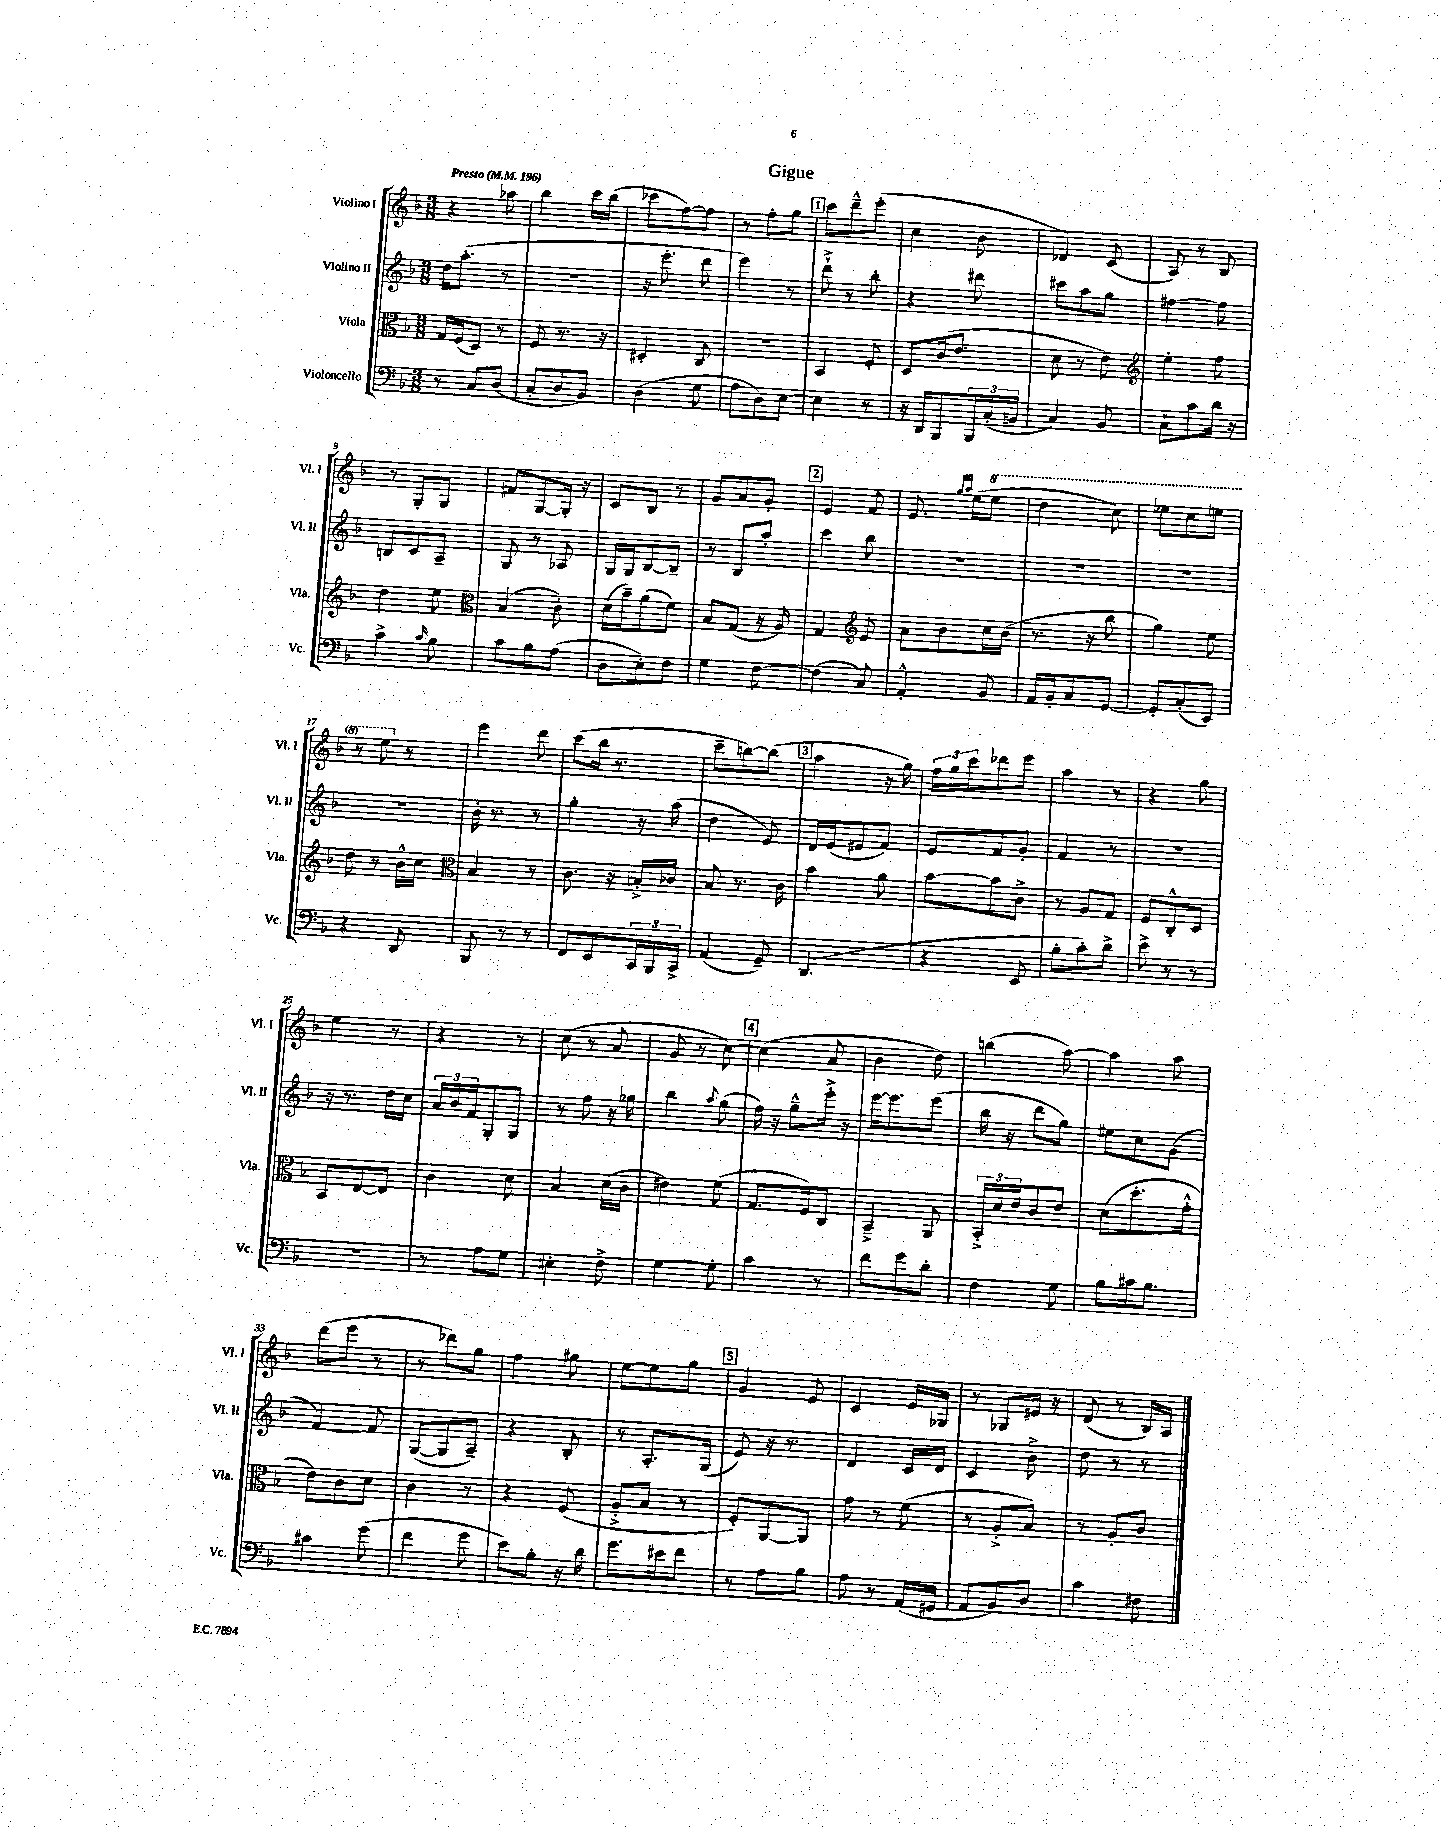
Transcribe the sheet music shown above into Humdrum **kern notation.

**kern	**kern	**kern	**kern
*staff4	*staff3	*staff2	*staff1
*clefF4	*clefC3	*clefG2	*clefG2
*k[b-]	*k[b-]	*k[b-]	*k[b-]
*M3/8	*M3/8	*M3/8	*M3/8
*MM196	*MM196	*MM196	*MM196
8r	16G	16dd	4r
.	(16F	(8.aa'	.
8C	8D)	.	.
(8D	8r	8r	8aa-
=	=	=	=
8C'	8F	4.r	4bb-
8D	8.r	.	.
8BB-)	.	.	16ccc
.	16r	.	(16bb-
=	=	=	=
(4D	4D#'	16r	8ccc-
.	.	8.eee'	.
.	.	.	[8ff)
8G	8C	8ddd	8ff]
=	=	=	=
8A	4.r	4eee)	8r
8D)	.	.	8ff'
[8E	.	8r	8gg
=	=	=	=
4E]	4BB-	8ddd`^	8ccc
.	.	8r	8ddd~^^
8r	8F'	8bb-'	(8eee'
=	=	=	=
16r	8D	4r	4cc
16DD	.	.	.
8BBB-	(16c	.	.
.	8.e	.	.
24BBB-	.	8ddd#	8b-
(24C'	.	.	.
24BB	.	.	.
=	=	=	=
4C)	8d	8ccc#	4d-)
.	8r	8aa	.
8BB-	8e)	8gg	(8c
=	=	=	=
*	*clefG2	*	*
8C`	4ee'	[4ff#	8A)
8c	.	.	8r
16d	8ff	8ff#]	8B-
16r	.	.	.
=	=	=	=
4c^	4dd	8B	8r
.	.	8c	8G'
16qqc	.	.	.
8B-	8ee	8A~	8G
=	=	=	=
*	*clefC3	*	*
8c	(4B-	8G	8f#
8B-	.	8r	[8G
(8A	8c')	8A-	16G']
.	.	.	16r
=	=	=	=
8D	(16d	16G	8c
.	16b-~)	16G	.
8E')	(8a	[8B-	8B-
8F	8f)	8B-~]	8r
=	=	=	=
4G	8B-	8r	8g
.	(8G	8B-	8a
[8F	16r	8aa'	8g'
.	16A)	.	.
=	=	=	=
(4F]	4G	4ccc	4e
*	*clefG2	*	*
8C)	8e	8bb-	8f
=	=	=	=
4AA'^^	8a	4.r	8.e
.	8b-	.	.
.	.	.	16qqgg
.	.	.	16qqaa
.	.	.	(16ee
8BB-	16cc	.	8eee
.	(16b-	.	.
=	=	=	=
16AA	8.r	4.r	4ddd
16BB-'	.	.	.
8C	.	.	.
.	16r	.	.
[8GG	8bb-	.	8ccc)
=	=	=	=
8GG']	4gg)	4.r	8eee-
(8C'	.	.	8ccc
8EE)	8ee	.	8eee
=	=	=	=
4r	8dd	4.r	8r
.	8r	.	8eee
8DD	16b-^^	.	8r
.	16cc	.	.
=	=	=	=
*	*clefC3	*	*
8BBB-	4B-	16b-'	4eee
.	.	8.r	.
8r	.	.	.
8r	8r	8r	8ddd
=	=	=	=
8FF	8.c	4gg'	(8ccc
8EE	.	.	16bb-
.	16r	.	8.r
24CC	16B'^	16r	.
24BBB-	.	.	.
.	16c-	(16aa	.
24CC^	.	.	.
=	=	=	=
(4AA	8B-	4dd	8ccc~
.	8.r	.	[8bb)
8GG~)	.	8e)	(8bb]
.	16c	.	.
=	=	=	=
(4.DD	4b-	16d	4aa
.	.	(16e	.
.	.	8e#	.
.	8a	8f)	16r
.	.	.	16gg)
=	=	=	=
4r	[8b-	8e	24ff
.	.	.	24gg
.	.	.	24ccc
.	8b-]	8f	8ddd-
8EE	8c^	8g'	8eee
=	=	=	=
8B-'	8r	4f	4aa
8c')	8A	.	.
8d^	8G	8r	8r
=	=	=	=
8e^	8F	4.r	4r
8r	8C'^^	.	.
8r	8D	.	8gg
=	=	=	=
4.r	8BB-	16r	4ee
.	.	8.r	.
.	[8E	.	.
.	8E]	16dd	8r
.	.	16cc	.
=	=	=	=
8r	4c	24a	4r
.	.	24b-	.
.	.	24f	.
8A	.	8G'	.
8G	8d	8G	8r
=	=	=	=
4E#'	4B-	8r	(8cc
.	.	8ff	8r
8F^	(16d	16r	8a
.	16c	16gg-	.
=	=	=	=
[4G	4e#)	4bb-	8g
.	.	.	8r
.	.	8qqaa	.
8G']	(8f	(8gg	[8cc)
=	=	=	=
4c	8.G	16ff)	(4cc]
.	.	16r	.
.	.	8gg~^^	.
.	16F)	.	.
8r	8C	16eee'^	8a
.	.	16r	.
=	=	=	=
8f	4BB-~^	[16eee	4b-
.	.	8.eee]	.
8g	.	.	.
8d'	8AA	(8eee	8dd)
=	=	=	=
4F	24BB-'^	16bb-	(4bb
.	24d	.	.
.	.	16r	.
.	24e	.	.
.	8c	8ddd	.
8G	8e	8gg)	[8aa)
=	=	=	=
8B-	(8d	8ee#	4aa]
16c#	8.dd'	8cc	.
8.B-	.	.	.
.	.	(8g	8aa
.	16g'^^	.	.
=	=	=	=
4c#	8e)	[4f)	(8ddd
.	8c	.	8eee
(8g	8d	8f]	8r
=	=	=	=
4f	4c	([8G	8r
.	.	8G]	8ddd-)
8g	8r	8A~)	8gg
=	=	=	=
8e)	4r	4r	4ff
8B-'	.	.	.
16r	(8F	8B-'	8gg#
16d	.	.	.
=	=	=	=
8.g	8A'^	8r	[8ee
.	8B-	8.A'	8ee]
16e#	.	.	.
8f	8r	.	8gg
.	.	(16G	.
=	=	=	=
8r	8F')	8e)	4g
8A	[8AA	16r	.
.	.	8.r	.
8B-	8AA]	.	8e
=	=	=	=
8A	8g	4d	4c
8r	8r	.	.
(16AA	(8f	16c	16e
16GG#	.	16d	16G-
=	=	=	=
8AA	8r	4c	8r
8BB-)	8A'^	.	8G-
8D	8B-)	8b-^	16e#
.	.	.	16r
=	=	=	=
4c	8r	8dd	(8d
.	8A'	8r	8r
8F#	8c	8r	16B-)
.	.	.	16A
==	==	==	==
*-	*-	*-	*-
